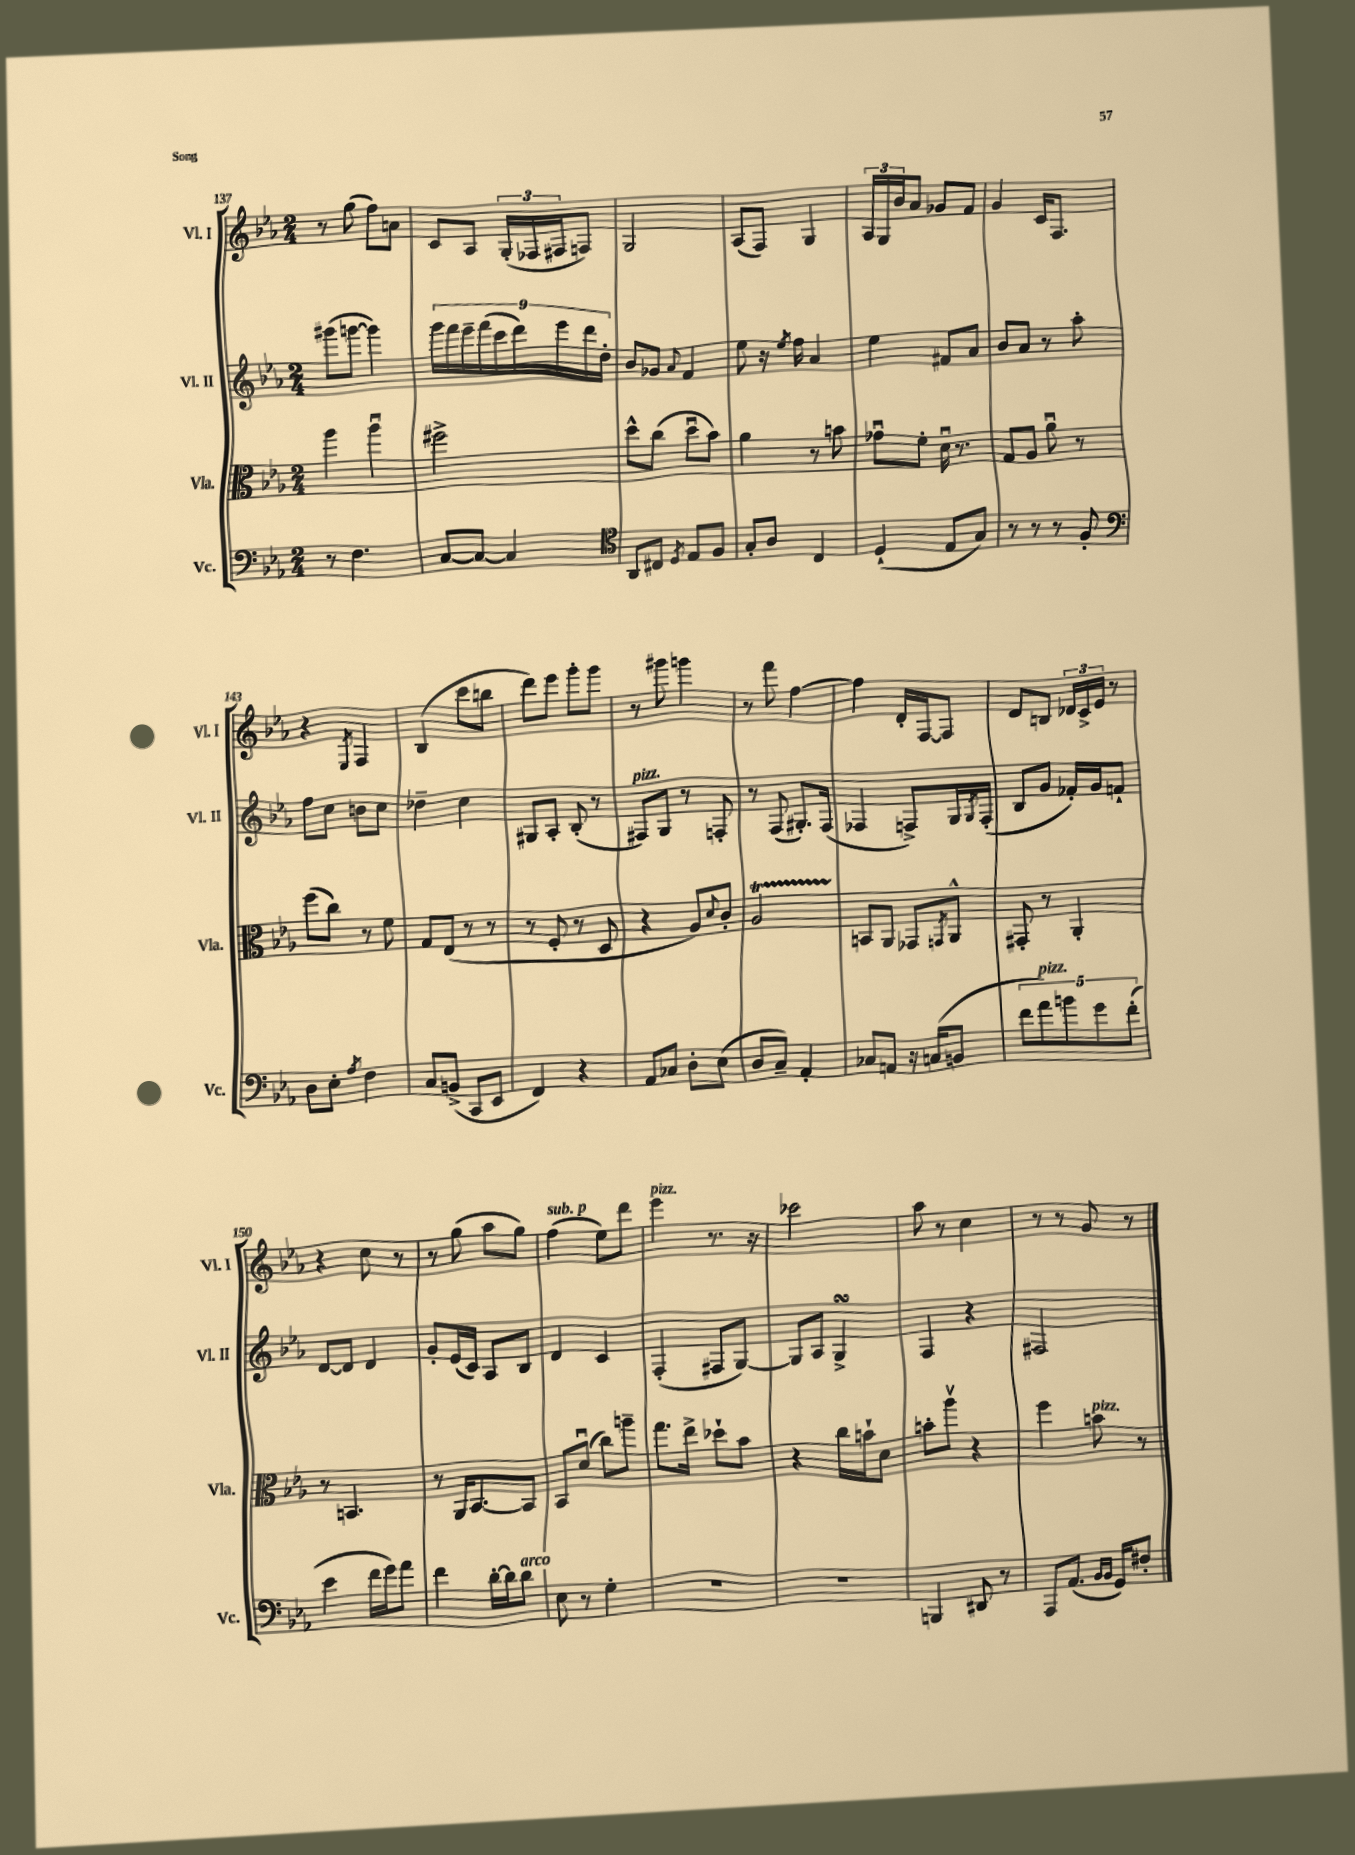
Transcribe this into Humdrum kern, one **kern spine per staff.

**kern	**kern	**kern	**kern
*staff4	*staff3	*staff2	*staff1
*clefF4	*clefC3	*clefG2	*clefG2
*k[b-e-a-]	*k[b-e-a-]	*k[b-e-a-]	*k[b-e-a-]
*M2/4	*M2/4	*M2/4	*M2/4
8r	4aa-	(8ggg#	8r
4.F	.	[8ggg	(8gg
.	4aa-u	4ggg])	8ff)
.	.	.	8a
=	=	=	=
[8C	2ff#^	18ggg	8c
.	.	18fff	.
.	.	18eee-~	.
8C_	.	.	8A-
.	.	(18fff	.
.	.	18ccc	.
4C]	.	.	(24G'
.	.	18ddd)	.
.	.	.	24F-
.	.	18eee-	24F#
.	.	.	8F)
.	.	18ddd	.
.	.	18dd'	.
=	=	=	=
*clefC4	*	*	*
8AA-	8dd^^	8b-	2G
8C#	(8cc	8g-	.
8qD	.	8qqa-	.
8E-	8ddu	4f	.
8F	8b-)	.	.
=	=	=	=
8G'	4a-	8ee-	(8A-
8A-	.	16r	8F)
.	.	8qee-	.
.	.	16ff	.
4C	8r	4a-	4G
.	8b	.	.
=	=	=	=
(4D`	8g-u	4ee-	24A-
.	.	.	24G
.	.	.	24b-
.	8f'	.	8a-
8E-	16du	8f#	8g-
.	8.r	.	.
8G)	.	8a-	8f
=	=	=	=
8r	8G	8b-	4g
8r	8A-	8a-	.
8r	8a-u	8r	16c
.	.	.	8.F
8F'	8r	8aa-'	.
=	=	=	=
*clefF4	*	*	*
8D	(8ff	8ff	4r
8E-'	8cc)	8cc	.
8qA-	.	.	8qE-
4F	8r	8b	4F
.	8f	8cc	.
=	=	=	=
8C	8G	4dd-~	(4B-
(8BB^	(8E-	.	.
8CC	8r	4cc	8ccc
8EE-	8r	.	8bb
=	=	=	=
4FF)	8r	8G#	8ddd)
.	8F'	8A-'	8eee-
4r	8r	(8B-'	8ggg'
.	8D	8r	8ggg
=	=	=	=
8AA-	4r	8F#)	8r
8C-	.	8G	8ggg#
8D'	8A-)	8r	4ggg
.	8qqd	.	.
(8E-	8c'	8F'	.
=	=	=	=
8D	2A-	8r	8r
8C~)	.	(8F	8fff
4AA-'	.	8.G#')	[4ff
.	.	(16F	.
=	=	=	=
8C-	8BB	4F-	4ff]
8AA	8AA-	.	.
16r	8GG-	8F^)	16d'
(16C	.	.	[16F
.	8qGG	.	.
8BB	8AA-^^	16G	8F]
.	.	8qG	.
.	.	(16F'	.
=	=	=	=
10f	8GG#'	8B-	8d
10a-)	.	.	.
.	8r	8g	8B
10b	.	.	.
.	4AA-'	16f-')	24d-
.	.	.	24c^
10g	.	.	.
.	.	16g	.
.	.	.	24e-
.	.	8f`	8r
(10f'	.	.	.
=	=	=	=
4e-	8r	[8d	4r
.	4.BB	8d]	.
16f	.	4d	8cc
16g)	.	.	.
8a-	.	.	8r
=	=	=	=
4f	8r	8g'	8r
.	16AA-	(16e-	(8gg
.	[8.BB-	16c)	.
[16d'	.	8A-	8aa-
16d]	.	.	.
8d	8BB-]	8B-	8gg)
=	=	=	=
8E-	8BB-	4d	(4ff
8r	(8du	.	.
4G'	8cc)	4c	8ee-)
.	8aa~	.	8ddd
=	=	=	=
2r	8.gg	(4F'	4eee-
.	16ee-^	.	.
.	8dd-`	8F#	8.r
.	8b-	[8G)	.
.	.	.	16r
=	=	=	=
2r	4r	8G]	2ccc-
.	.	8A-	.
.	16cc	4G^	.
.	16b`	.	.
.	8d	.	.
=	=	=	=
4BBB	8b'	4F	8aa-
.	8aa-v	.	8r
8DD#	4r	4r	4cc
8r	.	.	.
=	=	=	=
8AAA-	4ff	2F#	8r
(8.AA-	.	.	8r
.	8b	.	8g
16qqBB-	.	.	.
16qqBB-	.	.	.
16GG)	.	.	.
8F#'	8r	.	8r
==	==	==	==
*-	*-	*-	*-
